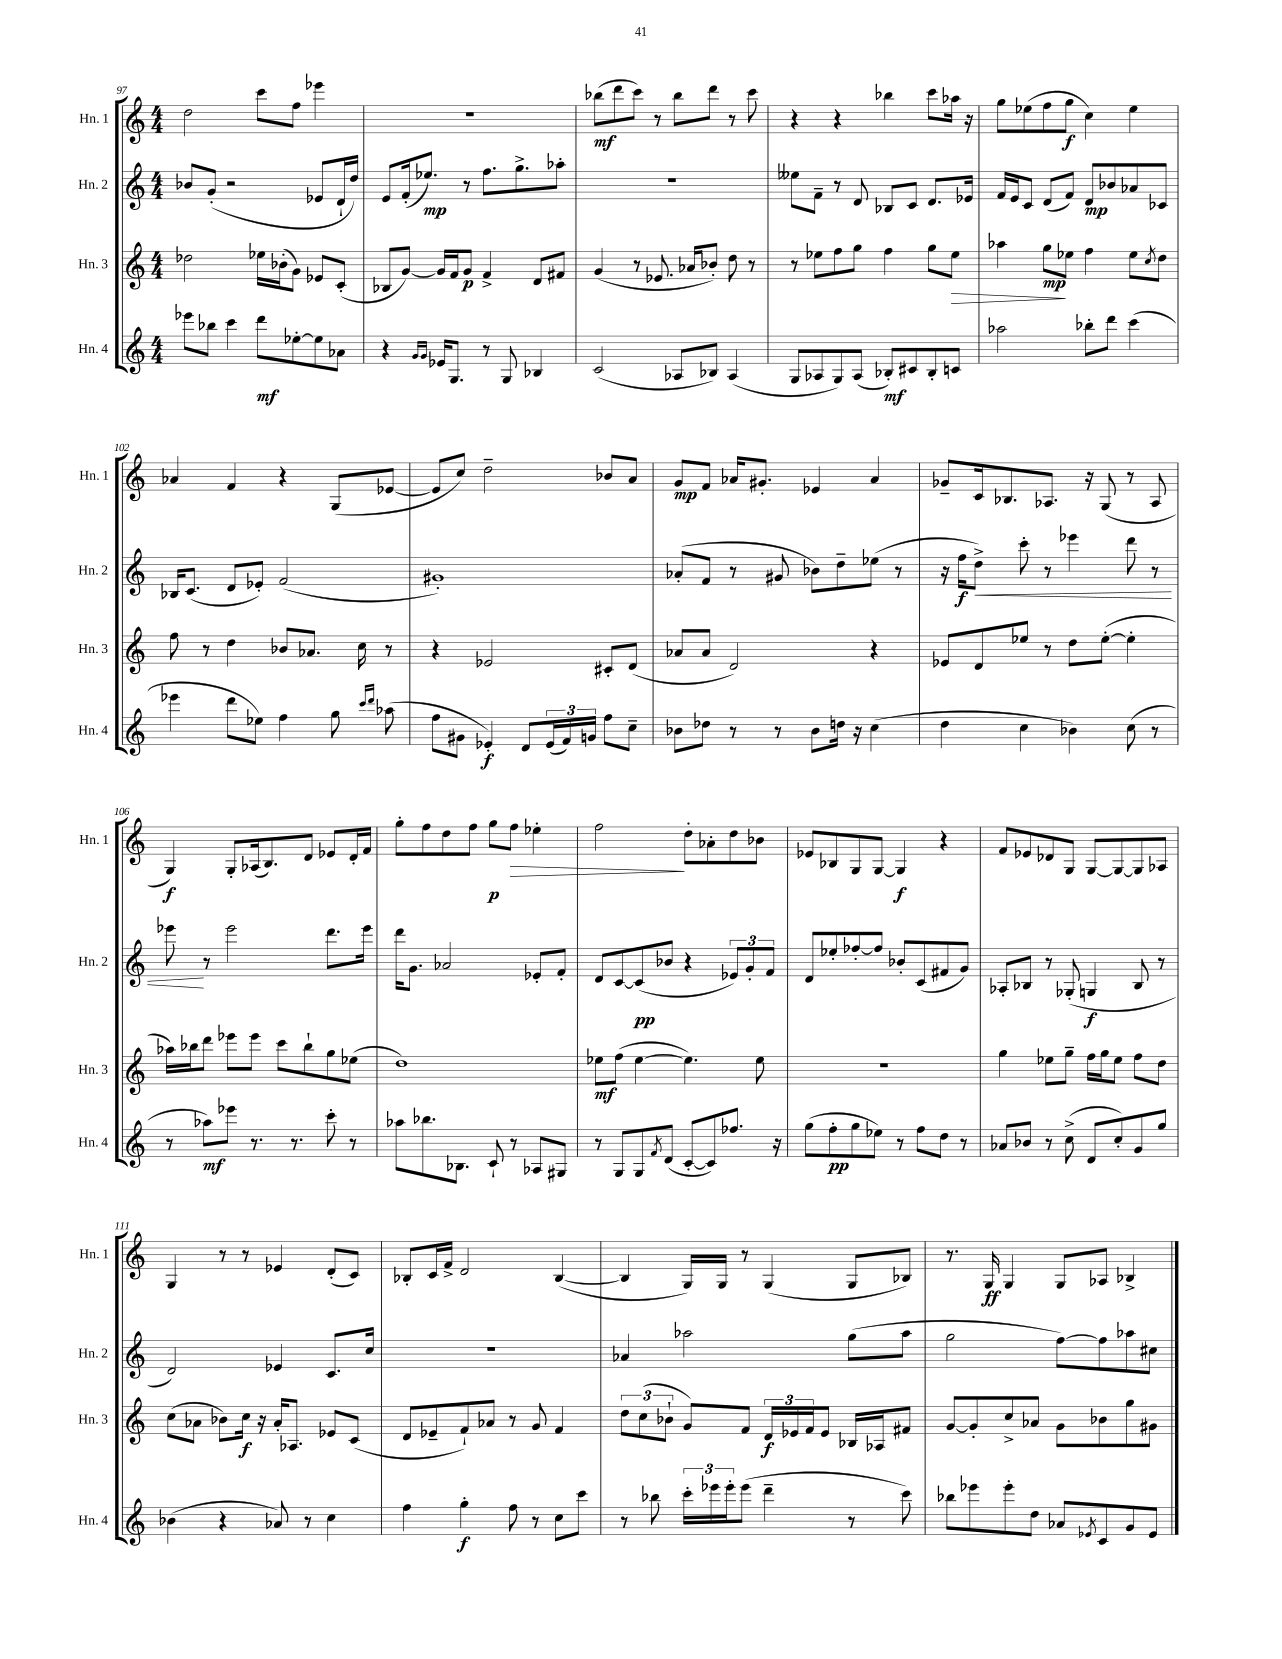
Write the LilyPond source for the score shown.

<<
\new StaffGroup <<
\new Staff = "s0" \with { instrumentName = "Hn. 1" shortInstrumentName = "Hn. 1" } {
    \clef treble \key c \major \numericTimeSignature \time 4/4
    d''2 c'''8 f''8 ees'''4 |
    R1 |
    bes''8\mf( d'''8 c'''8) r8 bes''8 d'''8 r8 c'''8 |
    r4 r4 bes''4 c'''8 aes''16 r16 |
    g''8 ees''8( f''8 g''8\f c''4) ees''4 |
    aes'4 f'4 r4 g8( ees'8~ |
    ees'8 c''8) d''2-- bes'8 a'8 |
    g'8\mp f'8 aes'16 gis'8.-. ees'4 aes'4 |
    ges'8-- c'16 bes8. aes8. r16 g8( r8 aes8 |
    g4\f) g8-. aes16( b8.) d'8 ees'8 d'16-. f'16 |
    g''8-. f''8 d''8 f''8 g''8\p f''8\> ees''4-. |
    f''2\! d''8-. aes'8-. d''8 bes'8 |
    ees'8 bes8 g8 g8~ g4\f r4 |
    f'8 ees'8 des'8 g8 g8~ g8~ g8 aes8 |
    g4 r8 r8 ees'4 d'8-.( c'8) |
    bes8-. c'16 f'16-> d'2 bes4~( |
    bes4 g16) g16 r8 g4( g8 bes8) |
    r8. g16\ff g4 g8 aes8 bes4-> \bar "|." |
}
\new Staff = "s1" \with { instrumentName = "Hn. 2" shortInstrumentName = "Hn. 2" } {
    \clef treble \key c \major \numericTimeSignature \time 4/4
    bes'8 g'8-.( r2 ees'8 d'16-! d''16) |
    e'8 f'16-.( ees''8.\mp) r8 f''8. g''8.-> aes''8-. |
    R1 |
    eeses''8 f'8-- r8 d'8 bes8 c'8 d'8. ees'16 |
    f'16 e'16 c'8 d'8( f'8) d'8\mp bes'8 aes'8 ces'8 |
    bes16 c'8.( d'8 ees'8-.) f'2( |
    gis'1-.) |
    aes'8-.( f'8 r8 gis'8 bes'8) d''8-- ees''8( r8 |
    r16 f''16\f d''8->\<) c'''8-. r8 ees'''4 d'''8 r8 |
    ees'''8\! r8 ees'''2 d'''8. ees'''16 |
    d'''16 g'8. aes'2 ees'8-. f'8-. |
    d'8 c'8~ c'8\pp( bes'8 r4 \tuplet 3/2 { ees'8) g'8-. f'8 } |
    d'8 ees''8-. fes''8~-. fes''8 bes'8-. c'8( fis'8 g'8) |
    aes8-. bes8 r8 ges8-.( g4\f bes8 r8 |
    d'2) ees'4 c'8. c''16 |
    R1 |
    aes'4 aes''2 g''8( aes''8 |
    g''2 f''8~) f''8 aes''8 cis''8 \bar "|." |
}
\new Staff = "s2" \with { instrumentName = "Hn. 3" shortInstrumentName = "Hn. 3" } {
    \clef treble \key c \major \numericTimeSignature \time 4/4
    des''2 ees''16 bes'16-.( g'8) ees'8 c'8-.( |
    bes8 g'8~) g'16 f'16 g'8\p f'4-> d'8 fis'8 |
    g'4( r8 ees'8. aes'16 bes'8-.) d''8 r8 |
    r8 ees''8 f''8 g''8 f''4 g''8 ees''8\> |
    aes''4 g''8\mp\! ees''8 f''4 ees''8 \acciaccatura { c''8 } d''8 |
    f''8 r8 d''4 bes'8 aes'8. c''16 r8 |
    r4 ees'2 cis'8-. d'8( |
    aes'8 aes'8 d'2) r4 |
    ees'8 d'8 ees''8 r8 d''8 ees''8~-.( ees''4-. |
    aes''16) bes''16 d'''8 ees'''8 ees'''8 c'''8 bes''8-! g''8 ees''8( |
    d''1) |
    ees''8\mf f''8( ees''4~ ees''4.) ees''8 |
    r1 |
    g''4 ees''8 g''8-- f''16 g''16 ees''8 f''8 d''8 |
    c''8( aes'8 bes'8) c''16\f r16 aes'16-. aes8. ees'8 c'8( |
    d'8 ees'8-- f'8-!) aes'8 r8 g'8 f'4 |
    \tuplet 3/2 { d''8 c''8( bes'8-! } g'8) f'8 \tuplet 3/2 { d'16\f ees'16 f'16 } ees'8 bes16 aes16 fis'8 |
    g'8~ g'8-. c''8-> aes'8 g'8 bes'8 g''8 gis'8 \bar "|." |
}
\new Staff = "s3" \with { instrumentName = "Hn. 4" shortInstrumentName = "Hn. 4" } {
    \clef treble \key c \major \numericTimeSignature \time 4/4
    ees'''8 bes''8 c'''4 d'''8\mf ees''8~-. ees''8 aes'8 |
    r4 \grace { g'16 g'16 } ees'16 g8. r8 g8 bes4 |
    c'2( aes8 bes8) aes4( |
    g8 aes8 g8) aes8( bes8-.\mf) cis'8 bes8-. c'8 |
    aes''2 bes''8-. d'''8 c'''4( |
    ees'''4 d'''8 ees''8) f''4 g''8 \grace { c'''16 d'''16 } aes''8( |
    f''8 gis'8 ees'4-.\f) d'8 \tuplet 3/2 { ees'16( f'16) g'16 } f''8 c''8-- |
    bes'8 des''8 r8 r8 bes'8 d''16 r16 c''4( |
    d''4 c''4 bes'4) c''8( r8 |
    r8 aes''8\mf) ees'''8 r8. r8. c'''8-. r8 |
    aes''8 bes''8. bes8. c'8-! r8 aes8 gis8 |
    r8 g8 g8 \acciaccatura { f'8 } d'8( c'8~-. c'8) fes''8. r16 |
    g''8( f''8-.\pp g''8 ees''8) r8 f''8 d''8 r8 |
    aes'8 bes'8 r8 c''8->( d'8 c''8-.) g'8 g''8 |
    bes'4( r4 aes'8) r8 c''4 |
    f''4 g''4-.\f f''8 r8 c''8 c'''8 |
    r8 bes''8 \tuplet 3/2 { c'''16-. ees'''16 ees'''16-. } ees'''8( d'''4-- r8 c'''8) |
    bes''8 ees'''8 ees'''8-. d''8 aes'8 \acciaccatura { ees'8 } c'8 g'8 ees'8 \bar "|." |
}
>>
>>
\layout { \context { \Score currentBarNumber = #97 } }
